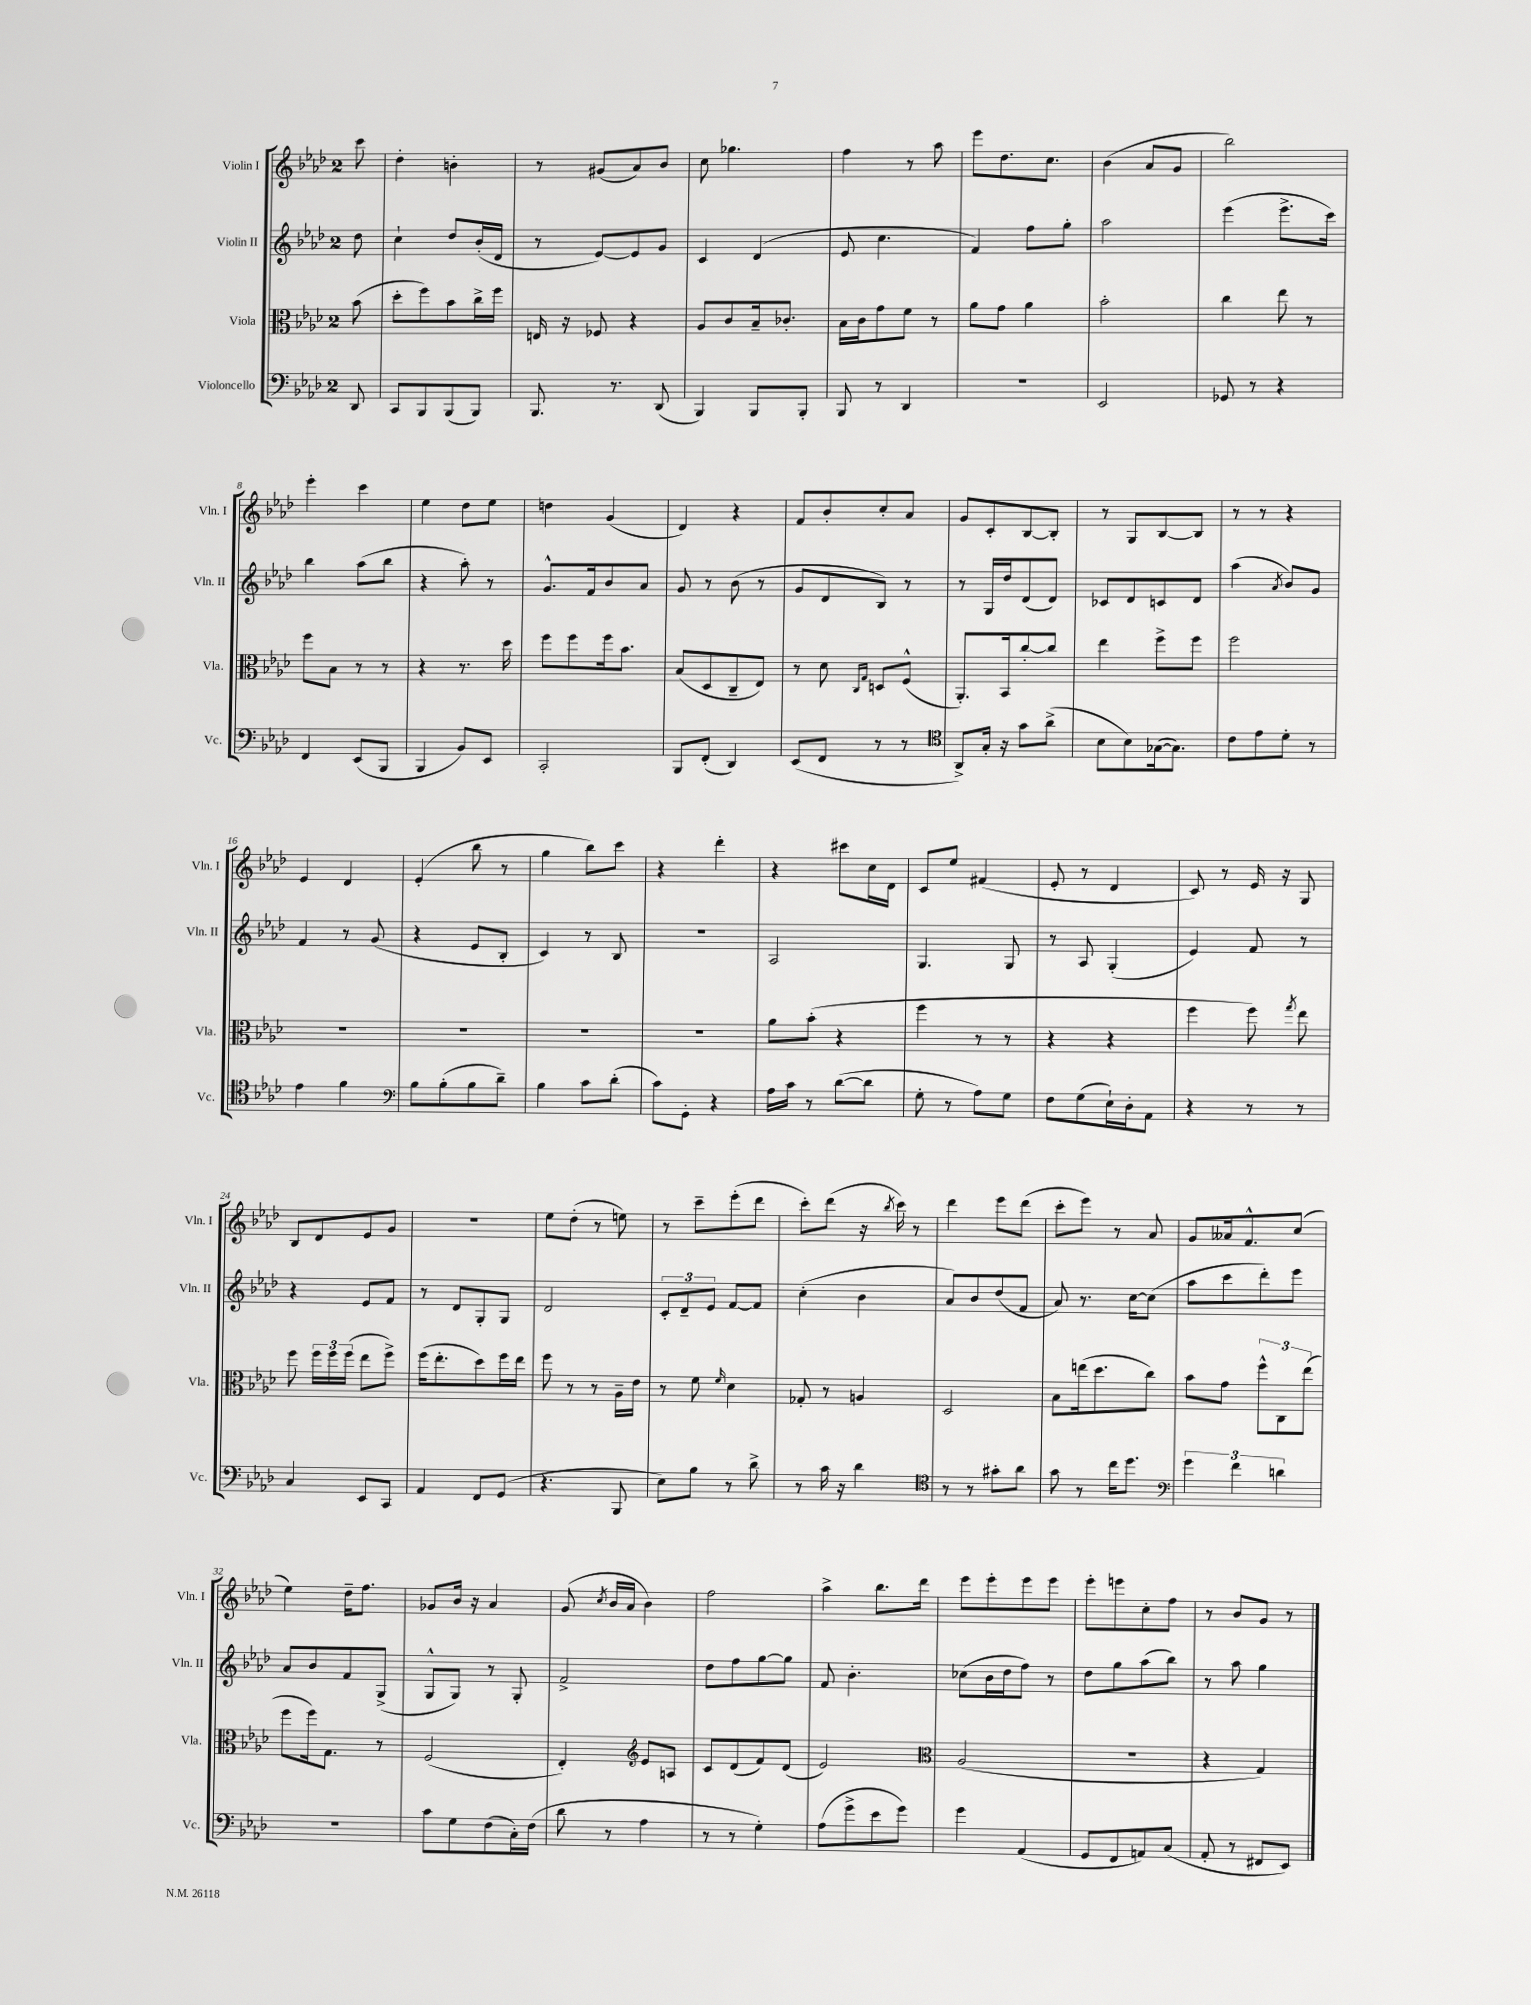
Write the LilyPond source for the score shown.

<<
\new StaffGroup <<
\new Staff = "s0" \with { instrumentName = "Violin I" shortInstrumentName = "Vln. I" } {
    \clef treble \key aes \major \once \override Staff.TimeSignature.style = #'single-digit \time 2/4 \partial 8
    \autoBeamOff c'''8 |
    des''4-. b'4-. |
    r8 gis'8[( aes'8) bes'8] |
    c''8 ges''4. |
    f''4 r8 aes''8 |
    ees'''8[ des''8. c''8.] |
    bes'4( aes'8[ g'8] |
    bes''2) |
    ees'''4-. c'''4 |
    ees''4 des''8[ ees''8] |
    d''4 g'4( |
    des'4) r4 |
    f'8[ bes'8-. c''8-. aes'8] |
    g'8[ c'8-. bes8~ bes8]-. |
    r8 g8[ bes8~ bes8] |
    r8 r8 r4 |
    ees'4 des'4 |
    ees'4-.( bes''8 r8 |
    g''4 bes''8[) c'''8] |
    r4 des'''4-. |
    r4 cis'''8[ c''16 des'16] |
    c'8[ ees''8] fis'4( |
    ees'8-. r8 des'4 |
    c'8) r8 ees'16 r16 g8 |
    bes8[ des'8 ees'8 g'8] |
    R2 |
    ees''8[ des''8]-.( r8 e''8) |
    r8 c'''8[-- ees'''8-.( des'''8] |
    c'''8[-.) des'''8]( r16 \acciaccatura { bes''8 } c'''16) r8 |
    des'''4 ees'''8[ des'''8]( |
    c'''8[-. ees'''8]) r8 aes'8 |
    g'8[ aeses'16 f'8.-^ c''8]( |
    ees''4) des''16[-- f''8.] |
    ges'8[ bes'16] r16 aes'4 |
    g'8( \acciaccatura { c''8 } bes'16[ aes'16] bes'4) |
    f''2 |
    aes''4-> bes''8.[ des'''16] |
    ees'''8[ ees'''8-. ees'''8 ees'''8] |
    ees'''8[-. e'''8 c''8-. f''8] |
    r8 bes'8[ g'8] r8 \bar "|." |
}
\new Staff = "s1" \with { instrumentName = "Violin II" shortInstrumentName = "Vln. II" } {
    \clef treble \key aes \major \once \override Staff.TimeSignature.style = #'single-digit \time 2/4 \partial 8
    \autoBeamOff des''8 |
    c''4-! des''8[ bes'16-.( des'16] |
    r8 ees'8[~) ees'8 g'8] |
    c'4 des'4( |
    ees'8 c''4. |
    f'4) f''8[ g''8]-. |
    aes''2 |
    ees'''4( ees'''8.[-> c'''16]) |
    bes''4 aes''8[( bes''8] |
    r4 aes''8-.) r8 |
    g'8.[-^ f'16 bes'8 aes'8] |
    g'8 r8 bes'8( r8 |
    g'8[ des'8 bes8]) r8 |
    r8 g16[ des''16 des'8( des'8]) |
    ces'8[ des'8 c'8 des'8] |
    aes''4( \acciaccatura { aes'8 } bes'8[) g'8] |
    f'4 r8 g'8( |
    r4 ees'8[ bes8]-. |
    c'4) r8 bes8 |
    R2 |
    aes2 |
    g4. g8 |
    r8 aes8 g4-.( |
    ees'4) f'8 r8 |
    r4 ees'8[ f'8] |
    r8 des'8[ g8-. g8] |
    des'2 |
    \tuplet 3/2 { c'8[-. des'8-- ees'8] } f'8[~ f'8] |
    c''4-.( bes'4 |
    aes'8[) bes'8 des''8( f'8] |
    aes'8) r8. c''16[~ c''8]( |
    aes''8[ c'''8 des'''8-.) ees'''8] |
    aes'8[ bes'8 f'8 g8]->( |
    g8[-^ g8]) r8 g8-. |
    f'2-> |
    des''8[ f''8 g''8~ g''8] |
    f'8 bes'4.-. |
    ces''8[( bes'16 des''16 f''8]) r8 |
    des''8[ g''8 aes''8( bes''8]) |
    r8 aes''8 g''4 \bar "|." |
}
\new Staff = "s2" \with { instrumentName = "Viola" shortInstrumentName = "Vla." } {
    \clef alto \key aes \major \once \override Staff.TimeSignature.style = #'single-digit \time 2/4 \partial 8
    \autoBeamOff bes'8( |
    des''8[-. f''8) bes'8 c''16-> f''16] |
    e16 r16 fes8 r4 |
    aes8[ c'8 bes16-- ces'8.]-. |
    bes16[ c'16 g'8 f'8] r8 |
    aes'8[ g'8] aes'4 |
    bes'2-. |
    c''4 ees''8 r8 |
    f''8[ bes8] r8 r8 |
    r4 r8. des''16 |
    f''8[ f''8 f''16 bes'8.] |
    bes8[( des8 c8-- ees8]) |
    r8 des'8 \grace { c16[ g16] } d8[ f8]-^( |
    aes,8.[-.) bes,16 c''8~-. c''8] |
    ees''4 f''8[-> f''8] |
    f''2 |
    R2 |
    R2 |
    R2 |
    R2 |
    aes'8[ bes'8]-.( r4 |
    f''4 r8 r8 |
    r4 r4 |
    f''4 f''8) \acciaccatura { g''8 } ees''8 |
    f''8 \tuplet 3/2 { f''16[ f''16 f''16]( } ees''8[ f''8]->) |
    f''16[( ees''8.-. des''8) f''16 ees''16] |
    f''8 r8 r8 aes16[-- ees'16] |
    r8 f'8 \grace { f'16 } des'4 |
    ges8-. r8 a4 |
    des2 |
    bes8[ e''16( des''8. c''8]) |
    bes'8[ g'8] \tuplet 3/2 { f''8[-^ c8 ees''8]( } |
    f''8[ f''16) g8.] r8 |
    f2( |
    ees4-.) \clef treble ees'8[ a8] |
    c'8[ des'8( f'8) des'8]( |
    ees'2) |
    \clef alto aes2( |
    R2 |
    r4 g4) \bar "|." |
}
\new Staff = "s3" \with { instrumentName = "Violoncello" shortInstrumentName = "Vc." } {
    \clef bass \key aes \major \once \override Staff.TimeSignature.style = #'single-digit \time 2/4 \partial 8
    \autoBeamOff des,8 |
    c,8[ bes,,8 bes,,8( bes,,8]) |
    bes,,8. r8. des,8( |
    bes,,4) bes,,8[ bes,,8]-. |
    bes,,8 r8 des,4 |
    r2 |
    ees,2 |
    ges,8 r8 r4 |
    f,4 ees,8[( bes,,8] |
    bes,,4 bes,8[) ees,8] |
    c,2-. |
    bes,,8[ f,8]-.( des,4) |
    ees,8[( f,8] r8 r8 |
    \clef tenor aes,8[->) g16]-. r16 g'8[ aes'8]->( |
    bes8[ bes8) ges16~( ges8.]) |
    c'8[ ees'8 des'8]-. r8 |
    ees'4 f'4 |
    \clef bass bes8[ bes8-.( bes8 des'8]--) |
    bes4 c'8[ des'8]-.( |
    c'8[) g,8]-. r4 |
    aes16[ c'16] r8 des'8[~( des'8] |
    g8-. r8 aes8[) g8] |
    f8[ g8( ees16-!) des16-. aes,8] |
    r4 r8 r8 |
    c4 ees,8[ c,8] |
    aes,4 f,8[ g,8]( |
    r4. bes,,8 |
    ees8[) bes8] r8 des'8-> |
    r8 c'16 r16 des'4 |
    \clef tenor r8 r8 gis'8[-. aes'8] |
    g'8 r8 c''16[ des''8.] |
    \clef bass \tuplet 3/2 { g'4 f'4 d'4 } |
    R2 |
    c'8[ g8 f8( c16-.) f16]( |
    des'8 r8 aes4 |
    r8 r8 g4-.) |
    aes8[( g'8-> ees'8 g'8]) |
    g'4 aes,4( |
    g,8[ f,8 a,8) c8]( |
    aes,8-. r8 fis,8[ ees,8]) \bar "|." |
}
>>
>>
